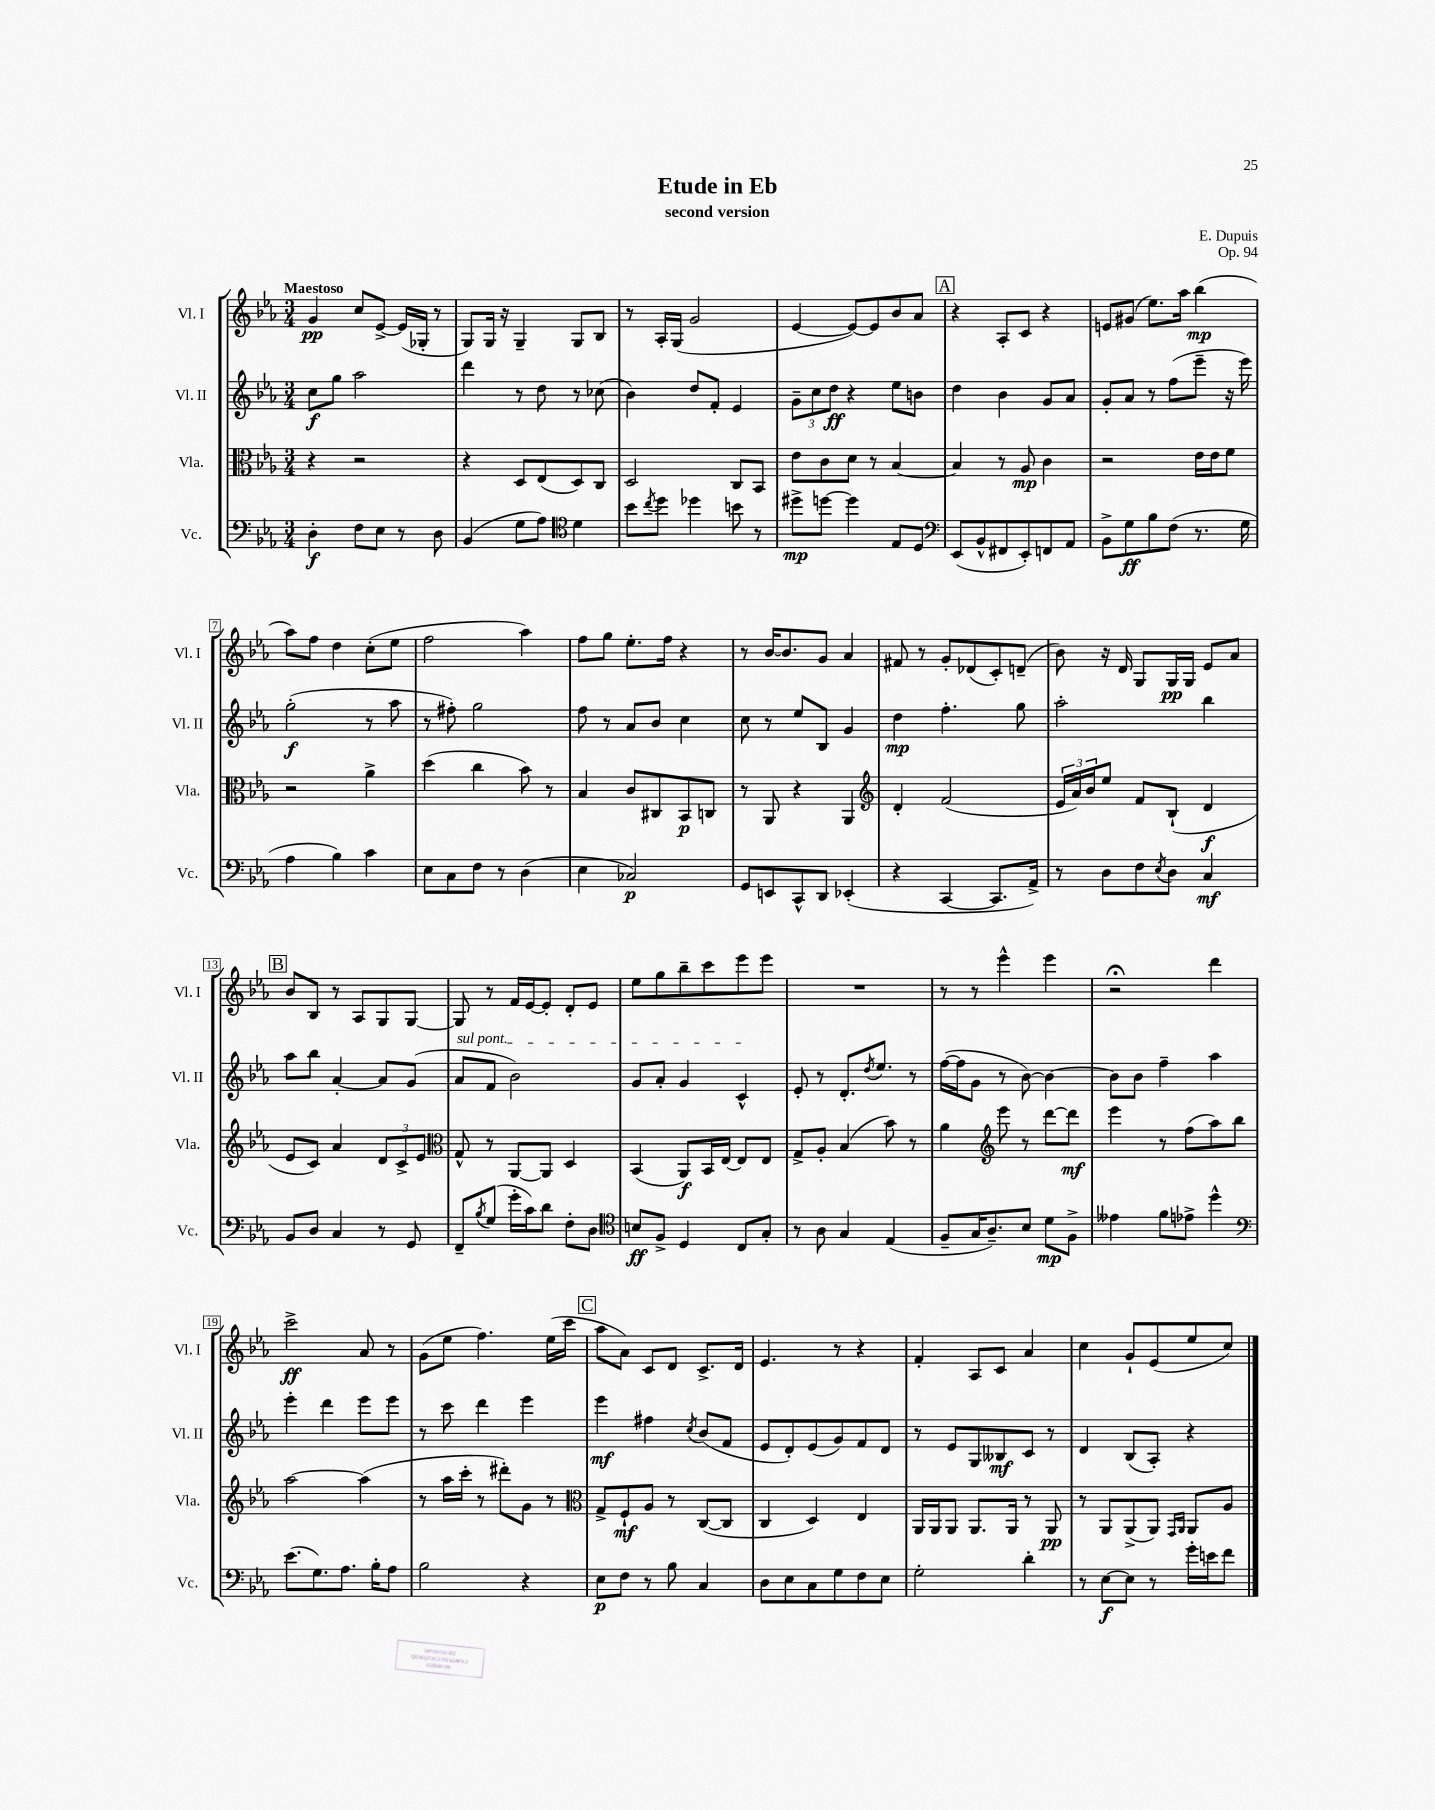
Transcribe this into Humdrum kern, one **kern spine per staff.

**kern	**kern	**kern	**kern
*staff4	*staff3	*staff2	*staff1
*clefF4	*clefC3	*clefG2	*clefG2
*k[b-e-a-]	*k[b-e-a-]	*k[b-e-a-]	*k[b-e-a-]
*M3/4	*M3/4	*M3/4	*M3/4
4D'\	4r	8cc\L	4g/
.	.	8gg\J	.
8F\L	2r	2aa-\	8cc/L
8E-\J	.	.	[8e-^/J
8r	.	.	(16e-/]LL
.	.	.	16G-'/JJ
8D\	.	.	8r
=	=	=	=
(4BB-/	4r	4ddd\	8G/L)
.	.	.	16G/Jk
.	.	.	16r
8G\L	8D/L	8r	4G~/
8A-\J)	(8E-/	8dd\	.
*clefC4	*	*	*
4d\	8D/)	8r	8G/L
.	8C/J	(8cc-\	8B-/J
=	=	=	=
8b-\L	2D/	4b-\)	8r
8qcc/	.	.	.
8dd\J	.	.	16A-'/LL
.	.	.	(16G/JJ
4dd-\	.	8dd/L	2g/
.	.	8f'/J	.
8b\	8C/L	4e-/	.
8r	8BB-/J	.	.
=	=	=	=
8dd#^\L	8e-\L	12g~\L	[4e-/
.	.	12cc\	.
[8dd\J	8c\	.	.
.	.	12dd\J	.
4dd\]	8d\J	4r	8e-/_L)
.	8r	.	8e-/]
8E-/L	[4B-/	8ee-\L	8b-/
8D/J	.	8b\J	8a-/J
=	=	=	=
*clefF4	*	*	*
(8EE-/L	4B-/]	4dd\	4r
8BB-^^/	.	.	.
8FF#/	8r	4b-\	8A-'/L
8EE-'/)	8A-/	.	8c/J
8FF/	4c\	8g/L	4r
8AA-/J	.	8a-/J	.
=	=	=	=
8BB-^\L	2r	8g'/L	8e/L
8G\	.	8a-/J	(8g#/J
8B-\	.	8r	8.ee-\L)
(8F\J	.	(8ff\L	.
.	.	.	16aa-\Jk
8.r	16e-\LL	8eee-~\J	(4bb-\
.	16e-\J	.	.
.	8f\J	16r	.
16G\	.	16eee-\)	.
=	=	=	=
4A-\	2r	(2gg'\	8aa-\L)
.	.	.	8ff\J
4B-\)	.	.	4dd\
4c\	4a-^\	8r	(8cc'\L
.	.	8aa-\	8ee-\J
=	=	=	=
8E-\L	(4dd\	8r	2ff\
8C\	.	8ff#'\)	.
8F\J	4cc\	2gg\	.
8r	.	.	.
(4D\	8b-\)	.	4aa-\)
.	8r	.	.
=	=	=	=
4E-\	4B-/	8ff\	8ff\L
.	.	8r	8gg\J
2C-/)	8c/L	8a-/L	8.ee-'\L
.	8C#/	8b-/J	.
.	.	.	16ff\Jk
.	8BB-/	4cc\	4r
.	8C/J	.	.
=	=	=	=
8GG/L	8r	8cc\	8r
8EE/	8AA-/	8r	[16b-/LK
.	.	.	8.b-/]
8CC^^/	4r	8ee-/L	.
8DD/J	.	8B-/J	8g/J
(4EE-'/	4AA-/	4g/	4a-/
=	=	=	=
*	*clefG2	*	*
4r	4d'/	4dd\	8f#/
.	.	.	8r
[4CC/	(2f/	4.ff'\	8g'/L
.	.	.	(8d-/
8.CC/]L	.	.	8c'/)
.	.	8gg\	(8d~/J
16AA-^/Jk)	.	.	.
=	=	=	=
8r	24e-/LL	2aa-'\	8b-\)
.	24a-/)	.	.
.	24b-/J	.	.
8D\L	8ee-/J	.	16r
.	.	.	16d/
8F\	8f/L	.	8G/L
8qE-/	.	.	.
8D\J	(8B-`/J	.	16G/L
.	.	.	16G/JJ
4C/	4d/	4bb-\	8e-/L
.	.	.	8a-/J
=	=	=	=
8BB-/L	8e-/L	8aa-\L	8b-/L
8D/J	8c/J)	8bb-\J	8B-/J
4C/	4a-/	[4a-'/	8r
.	.	.	8A-/L
8r	12d/L	8a-/]L	8G/
.	12c^/	.	.
8GG/	.	(8g/J	[8G/J
.	12e-/J	.	.
=	=	=	=
*	*clefC3	*	*
8FF~/L	8G^^/	8a-/L	8G/]
8qB-/	.	.	.
(8G/J	8r	8f/J	8r
16g'\LL	[8AA-/L	2b-\)	16f/LL
16c\J)	.	.	[16e-/J
8d\J	8AA-/]J	.	8e-'/]J
8F'\L	4D/	.	8d'/L
8D\J	.	.	8e-/J
=	=	=	=
*clefC4	*	*	*
8B/L	(4BB-/	8g/L	8ee-\L
8F^/J	.	8a-'/J	8gg\
4D/	8AA-/L)	4g/	8bb-~\
.	16BB-/L	.	8ccc\
.	[16E-/JJ	.	.
8C/L	8E-/]L	4c^^/	8eee-\
8G'/J	8E-/J	.	8eee-\J
=	=	=	=
8r	8G^/L	8e-'/	2.r
8A-\	8A-'/J	8r	.
4G/	(4B-/	8.d'/L	.
.	.	8qdd/	.
.	.	8.ee-/J	.
(4E-/	8b-\)	.	.
.	8r	8r	.
=	=	=	=
8F~/L	4a-\	([16ff\LL	8r
.	.	16ff\]J	.
16G/K	.	8g\J	8r
8.A-~/)	.	.	.
*	*clefG2	*	*
.	8eee-\	8r	4eee-^^\
8B-/J	8r	[8b-\)	.
8d\L	[8ddd\L	4b-\_	4eee-\
8F^\J	8ddd\]J	.	.
=	=	=	=
4e--\	4eee-\	8b-\]L	2r;
.	.	8b-\J	.
8f\L	8r	4ff~\	.
8e-^\J	(8ff\L	.	.
4dd^^\	8aa-\)	4aa-\	4ddd\
.	8bb-\J	.	.
=	=	=	=
*clefF4	*	*	*
(8.e-\L	[2aa-\	4eee-'\	2ccc^\
8.G\)	.	.	.
.	.	4ddd\	.
8.A-\J	.	.	.
.	(4aa-\]	8eee-\L	8a-/
16B-'\LK	.	.	.
8A-\J	.	8eee-\J	8r
=	=	=	=
2B-\	8r	8r	(8g\L
.	16aa-\LL	8ccc\	8ee-\J
.	16ccc'\JJ	.	.
.	8r	4ddd\	4.ff\)
.	8ddd#'\L)	.	.
4r	8g\J	4eee-\	.
.	8r	.	(16ee-\LL
.	.	.	16ccc\JJ
=	=	=	=
*	*clefC3	*	*
8E-\L	8G^/L	4eee-\	8aa-\L
8F\J	8F`/	.	8a-\J)
8r	8A-/J	4ff#\	8c/L
8B-\	8r	.	8d/J
.	.	8qcc/	.
4C/	([8C/L	(8b-/L	8.c^/L
.	8C/]J	8f/J	.
.	.	.	16d/Jk
=	=	=	=
8D\L	4C/	8e-/L	4.e-/
8E-\	.	8d'/)	.
8C\	4D/)	(8e-/	.
8G\	.	8g/)	8r
8F\	4E-/	8f/	4r
8E-\J	.	8d/J	.
=	=	=	=
2G'\	16AA-/LL	8r	4f'/
.	16AA-/J	.	.
.	8AA-/J	8e-/L	.
.	8.AA-/L	8G/	8A-/L
.	.	8B--/	8c/J
.	16AA-/Jk	.	.
4d'\	8r	8c/J	4a-/
.	8AA-/	8r	.
=	=	=	=
8r	8r	4d/	4cc\
[8E-\L	8AA-/L	.	.
8E-\]J	(8AA-^/	(8B-/L	8g`/L
8r	8AA-/J)	8A-'/J)	(8e-/
.	16qqGG/LL	.	.
.	16qqAA-/JJ	.	.
16g'\LL	8AA-/L	4r	8ee-/
16e\J	.	.	.
8f\J	8A-/J	.	8cc/J)
==	==	==	==
*-	*-	*-	*-
